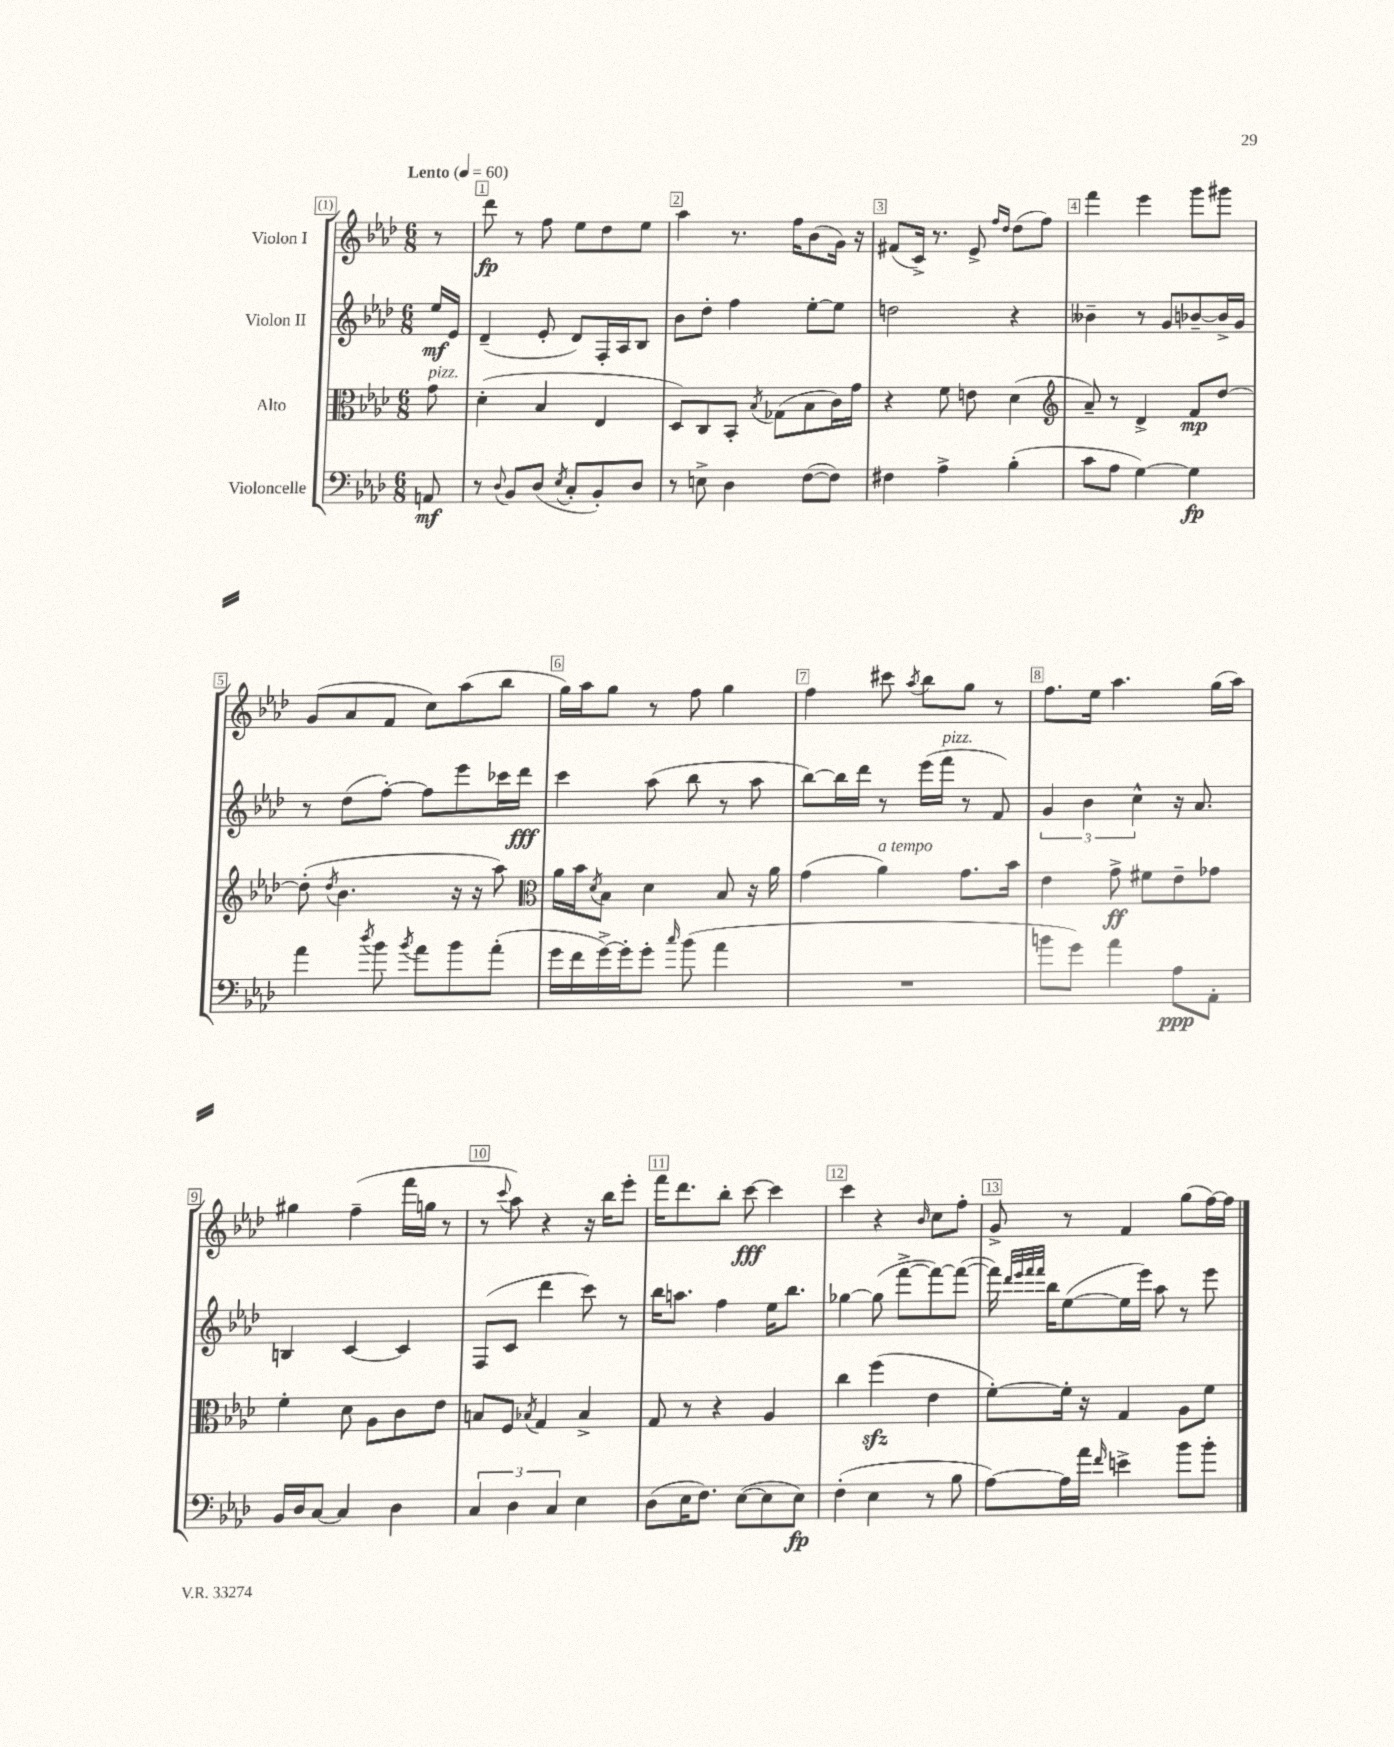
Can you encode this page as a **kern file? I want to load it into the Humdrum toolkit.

**kern	**kern	**kern	**kern
*staff4	*staff3	*staff2	*staff1
*clefF4	*clefC3	*clefG2	*clefG2
*k[b-e-a-d-]	*k[b-e-a-d-]	*k[b-e-a-d-]	*k[b-e-a-d-]
*M6/8	*M6/8	*M6/8	*M6/8
*MM60	*MM60	*MM60	*MM60
8AA/	8g\	16ee-/LL	8r
.	.	16e-/JJ	.
=	=	=	=
8r	(4d-'\	(4d-~/	8ddd-\
8qqD-/	.	.	.
8BB-/L	.	.	8r
(8D-/J	4B-/	8e-'/	8ff\
8qE-/	.	.	.
8C'/L	.	8d-/L)	8ee-\L
8BB-'/)	4E-/	16F'/L	8dd-\
.	.	16A-/J	.
8D-/J	.	8B-/J	8ee-\J
=	=	=	=
8r	8D-/L)	8b-\L	4aa-\
8E^\	8C/	8dd-'\J	.
4D-\	8BB-'/J	4ff\	8.r
.	8qB-/	.	.
.	(8G-\L	.	.
.	.	.	16ff\LK
([8F\L	8B-\	[8ee-'\L	(8b-\
8F\]J)	16c\L)	8ee-\]J	16g\Jk)
.	16g\JJ	.	16r
=	=	=	=
4F#\	4r	2dd\	(8f#/L
.	.	.	16c^/Jk)
.	.	.	8.r
4A-^\	8f\	.	.
.	8e\	.	8e-^/
.	.	.	16qqff/LL
.	.	.	16qqdd-/JJ
(4B-'\	(4d-\	4r	(8dd-\L
.	.	.	8ff\J)
=	=	=	=
*	*clefG2	*	*
8c\L	8a-~/)	4b--~\	4fff\
8A-\J	8r	.	.
[4G\)	4d-^/	8r	4eee-\
.	.	8g/L	.
4G\]	8f/L	[8b-~/	8ggg\L
.	[8dd-/J	16b-^/]L	8ggg#\J
.	.	16g/JJ	.
=	=	=	=
4a-\	(8dd-'\]	8r	(8g/L
.	8qdd-/	.	.
.	4.b-\	(8dd-\L	8a-/
8qdd-/	.	.	.
8b-\	.	[8ff'\J)	8f/J
8qb-/	.	.	.
8a-\L	.	8ff\]L	8cc\L)
8b-\	16r	8eee-\	(8aa-\
.	16r	.	.
(8a-'\J	8aa-\)	16ccc-\L	8bb-\J
.	.	16ddd-\JJ	.
=	=	=	=
*	*clefC3	*	*
16g\LL	16a-\LL	4ccc\	16gg\LL)
16f\	16b-\J	.	16aa-\J
.	8qd-/	.	.
[16g^\)	8B-\J	.	8gg\J
16g'\]J	.	.	.
8g'\J	4d-\	(8aa-\	8r
16qqcc/	.	.	.
(8b-\	.	8bb-\	8ff\
4a-\	8B-/	8r	4gg\
.	16r	8aa-\	.
.	16a-\	.	.
=	=	=	=
2.r	(4g\	[8bb-\L)	4ff\
.	.	16bb-\]L	.
.	.	16ddd-\JJ	.
.	4a-\)	8r	8ccc#\
.	.	.	8qaa-/
.	.	(16eee-\LL	8bb-\L
.	.	16fff\JJ	.
.	8.g\L	8r	8gg\J
.	.	8f/)	8r
.	16b-\Jk	.	.
=	=	=	=
8b\L	4e-\	6g/	8.ff\L
8g\J)	.	.	.
.	.	6b-\	.
.	.	.	16ee-\Jk
4a-\	8g^\	.	4.aa-\
.	.	6cc^^\	.
.	8f#\L	.	.
8A-\L	8e-~\	16r	.
.	.	8.a-/	.
8AA-'\J	8g-\J	.	(16gg\LL
.	.	.	16aa-\JJ)
=	=	=	=
16BB-/LL	4f'\	4B/	4gg#\
16D-/J	.	.	.
[8C/J	.	.	.
4C/]	8d-\	[4c/	(4ff~\
.	8A-\L	.	.
4D-\	8c\	4c/]	16fff\LL
.	.	.	16gg\JJ
.	8e-\J	.	8r
=	=	=	=
6C/	8B/L	(8F/L	8r
.	.	.	8qqccc/
.	8F/J	8c/J	8aa-\)
6D-\	.	.	.
.	8qB-/	.	.
.	4G/	4ddd-\	4r
6C/	.	.	.
4E-\	4B-^/	8ccc\)	16r
.	.	.	16bb-\LK
.	.	8r	8eee-'\J
=	=	=	=
(8D-\L	8G/	16bb-\LK	16fff\LK
.	.	8.aa\J	8.ddd-\
16E-\K	8r	.	.
8.F\J)	.	.	.
.	4r	4ff\	8bb-'\J
([8E-\L	.	.	[8ccc\
8E-\]	4A-/	16ee-\LK	4ccc\]
.	.	8.bb-\J	.
8E-\J)	.	.	.
=	=	=	=
(4F'\	4cc\	[4gg-\	4ccc\
4E-\	(4ff\	(8gg-\]	4r
.	.	[8fff^\L	.
.	.	.	16qqb-/
8r	4e-\	8fff\_)	8cc\L
8B-\	.	(8fff\_J	8ff'\J
=	=	=	=
[8A-\L)	[8f'\L)	16fff\])	8g^/
.	.	32qqddd-/LLL	.
.	.	32qqeee-/	.
.	.	32qqfff/	.
.	.	32qqfff/JJJ	.
.	.	16bb-\LK	.
16A-\]L	16f'\]Jk	([8ee-\	8r
16a-\JJ	16r	.	.
16qqf/	.	.	.
4e^\	4G/	16ee-\]L	4f/
.	.	16eee-\JJ)	.
.	.	8aa-\	.
8b-\L	8A-\L	8r	(8gg\L
8b-'\J	8f\J	8eee-\	[16ff\L)
.	.	.	16ff\]JJ
==	==	==	==
*-	*-	*-	*-
